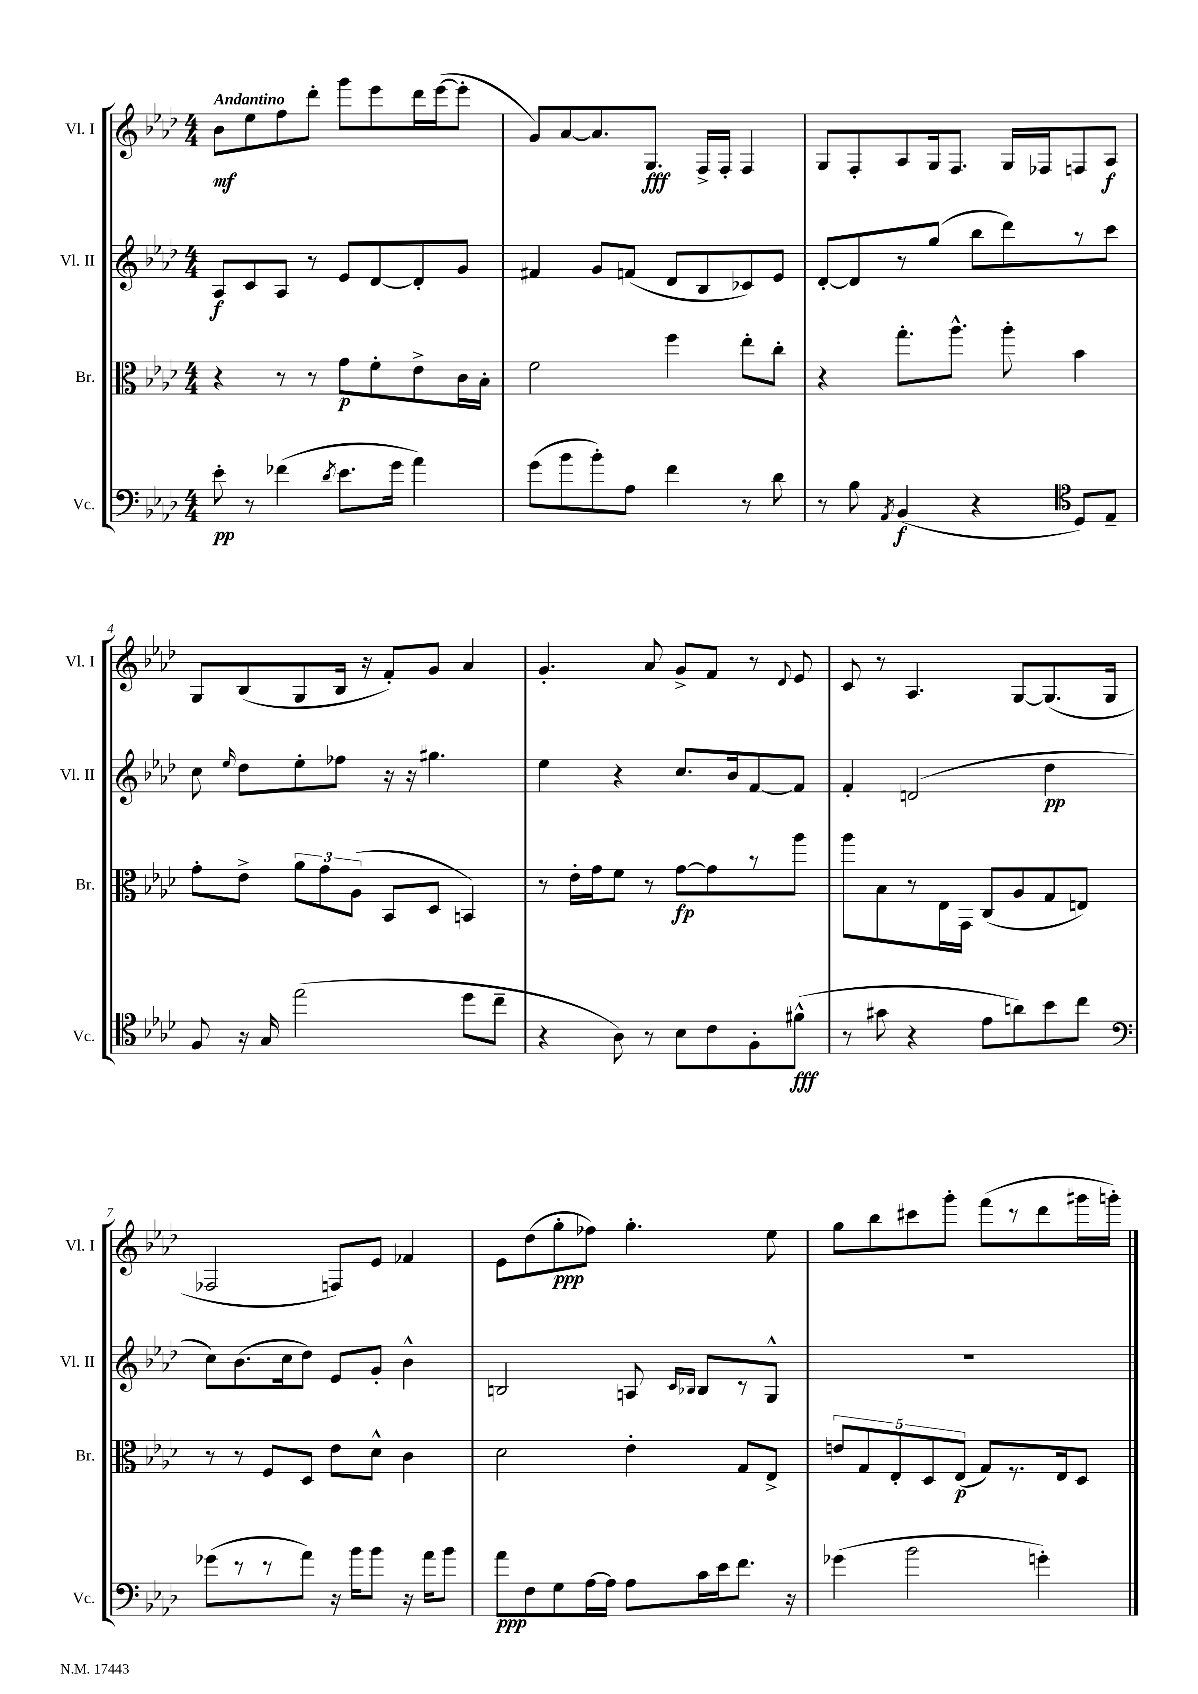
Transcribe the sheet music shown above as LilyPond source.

<<
\new StaffGroup <<
\new Staff = "s0" \with { instrumentName = "Vl. I" shortInstrumentName = "Vl. I" } {
    \clef treble \key aes \major \numericTimeSignature \time 4/4 \tempo "Andantino"
    \autoBeamOff bes'8[\mf ees''8 f''8 des'''8]-. g'''8[ ees'''8 des'''16 ees'''16~( ees'''8]-. |
    g'8[) aes'8~ aes'8. g8.]\fff f16[-> f16]-. f4 |
    g8[ f8-. aes8 g16 f8.] g16[ fes16 f8 aes8]\f |
    g8[ bes8( g8 bes16] r16 f'8[-.) g'8] aes'4 |
    g'4.-. aes'8 g'8[-> f'8] r8 \appoggiatura { des'8 } ees'8 |
    c'8 r8 aes4. g8[~ g8.( g16] |
    fes2 f8[) ees'8] fes'4 |
    ees'8[ des''8( g''8-.\ppp fes''8]) g''4.-. ees''8 |
    g''8[ bes''8 cis'''8 g'''8]-. f'''8[( r8 des'''8 gis'''16 g'''16]-.) \bar "|." |
}
\new Staff = "s1" \with { instrumentName = "Vl. II" shortInstrumentName = "Vl. II" } {
    \clef treble \key aes \major \numericTimeSignature \time 4/4
    \autoBeamOff aes8[\f c'8 aes8] r8 ees'8[ des'8~ des'8-. g'8] |
    fis'4 g'8[ f'8]( des'8[ bes8 ces'8) ees'8] |
    des'8[~-. des'8 r8 g''8]( bes''8[ des'''8) r8 c'''8] |
    c''8 \grace { ees''16 } des''8[ ees''8-. fes''8] r16 r16 gis''4. |
    ees''4 r4 c''8.[ bes'16 f'8~ f'8] |
    f'4-. d'2( des''4\pp |
    c''8[) bes'8.( c''16 des''8]) ees'8[ g'8]-. bes'4-^ |
    b2 a8 \grace { c'16[ bes16] } bes8[ r8 g8]-^ |
    R1 \bar "|." |
}
\new Staff = "s2" \with { instrumentName = "Br." shortInstrumentName = "Br." } {
    \clef alto \key aes \major \numericTimeSignature \time 4/4
    \autoBeamOff r4 r8 r8 g'8[\p f'8-. ees'8-> c'16 bes16]-. |
    f'2 f''4 ees''8[-. c''8]-. |
    r4 g''8.[-. aes''8.]-^ aes''8-. bes'4 |
    g'8[-. ees'8]-> \tuplet 3/2 { aes'8[ g'8 aes8]( } bes,8[ des8] b,4) |
    r8 ees'16[-. g'16 f'8] r8 g'8[~\fp g'8 r8 aes''8] |
    aes''8[ bes8 r8 ees16 g,16] c8[( aes8 g8 e8]) |
    r8 r8 f8[ des8] ees'8[ des'8]-^ c'4 |
    des'2 ees'4-. g8[ ees8]-> |
    \tuplet 5/4 { e'8[ g8 ees8-. des8 ees8]\p( } g8[) r8. ees16 des8] \bar "|." |
}
\new Staff = "s3" \with { instrumentName = "Vc." shortInstrumentName = "Vc." } {
    \clef bass \key aes \major \numericTimeSignature \time 4/4
    \autoBeamOff ees'8-.\pp r8 fes'4( \acciaccatura { des'8 } ees'8.[ g'16] aes'4) |
    g'8[( bes'8 bes'8-.) aes8] f'4 r8 des'8 |
    r8 bes8 \acciaccatura { aes,8 } bes,4\f( r4 \clef tenor des8[) ees8]-- |
    f8 r16 g16 ees''2( des''8[ c''8]-- |
    r4 aes8) r8 bes8[ c'8 f8-. fis'8]-^\fff( |
    r8 gis'8 r4 ees'8[ a'8) bes'8 c''8] |
    \clef bass ges'8[( r8 r8 aes'8]) r16 bes'16[ bes'8] r16 aes'16[ bes'8] |
    aes'8[\ppp f8 g8 aes16~ aes16] aes8[ c'16 ees'16 f'8.] r16 |
    ges'4( bes'2 g'4-.) \bar "|." |
}
>>
>>
